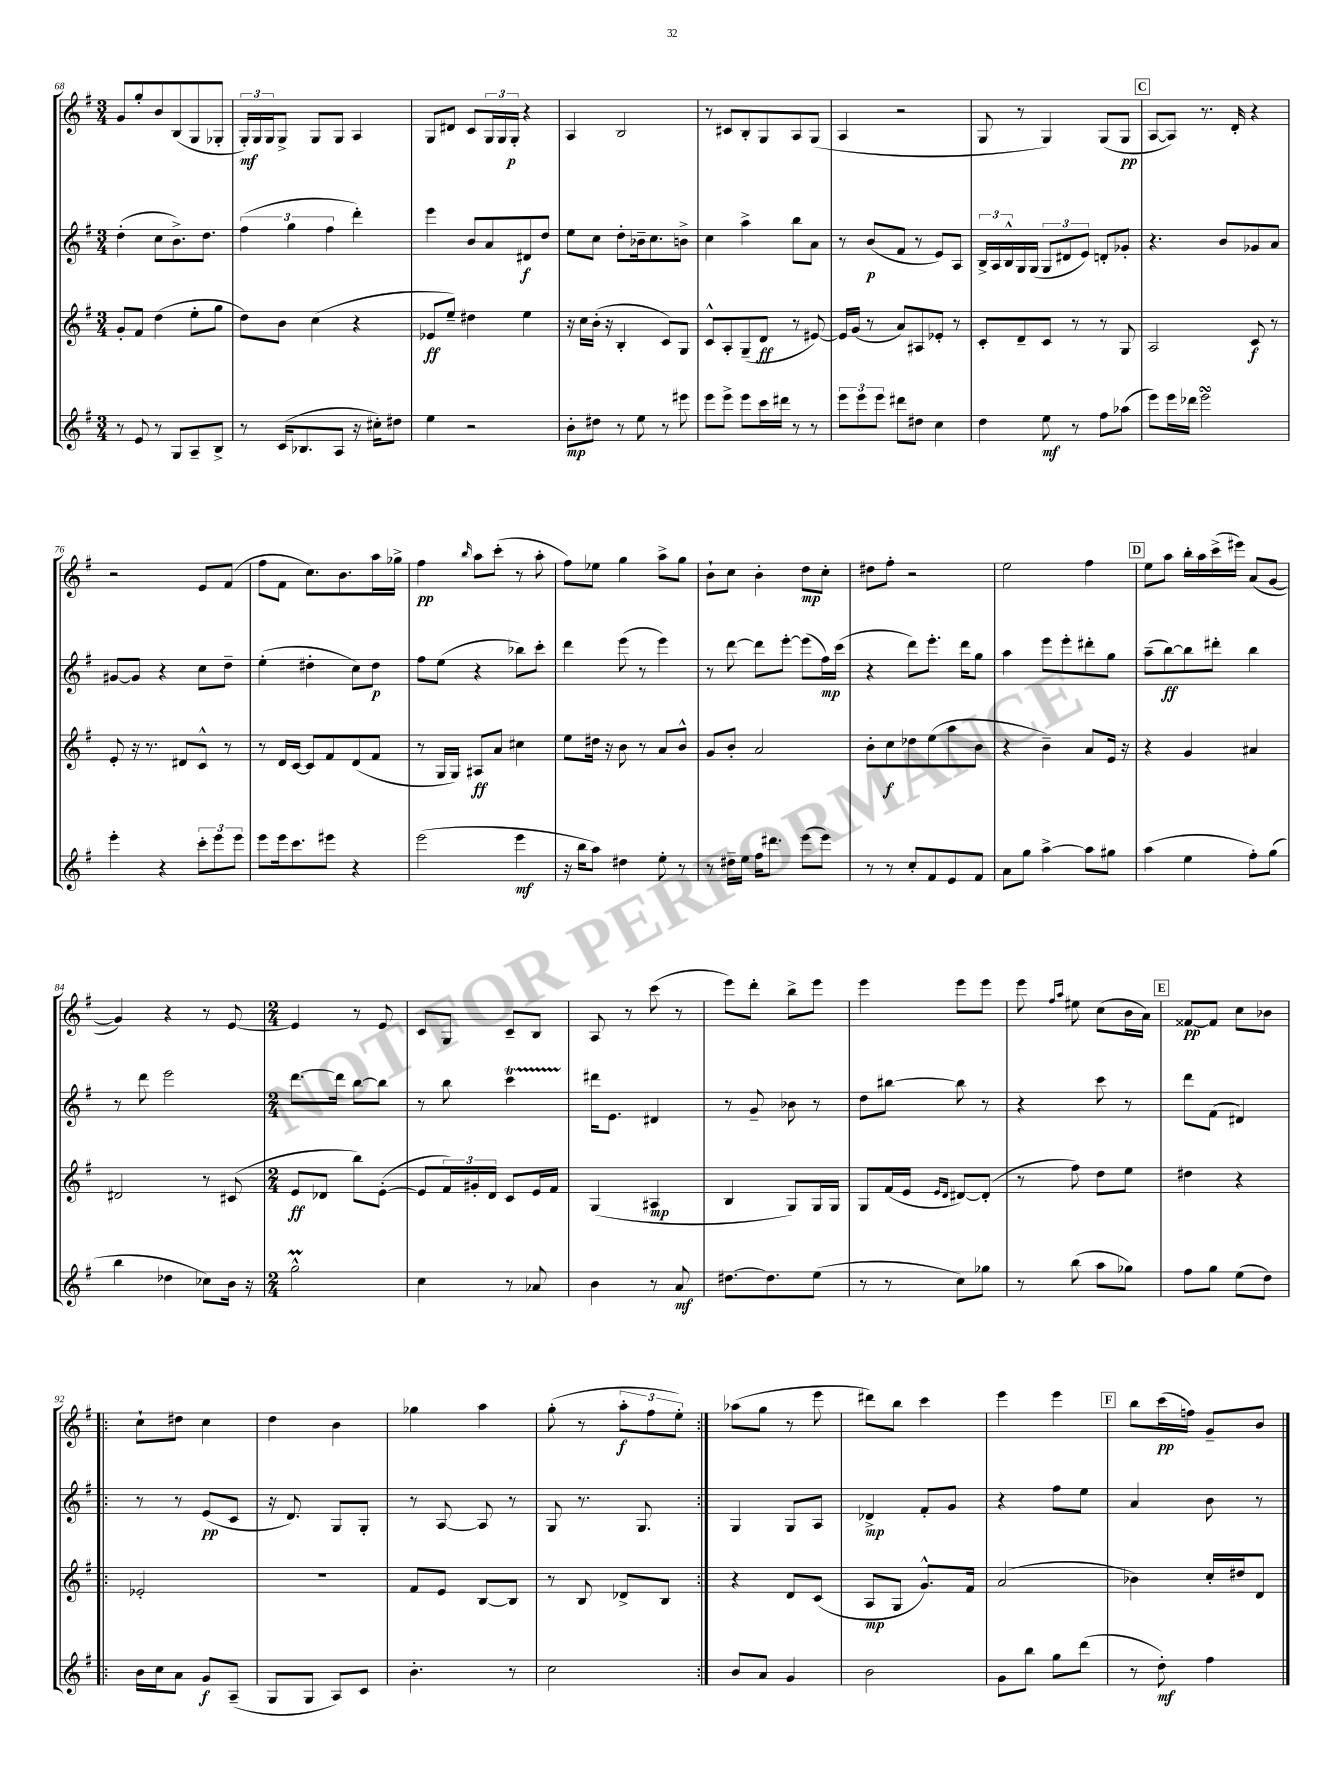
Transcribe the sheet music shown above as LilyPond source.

<<
\new StaffGroup <<
\new Staff = "s0" {
    \clef treble \key g \major \numericTimeSignature \time 3/4
    g'8 g''8-. b'8 b8( g8 ges8-. |
    \tuplet 3/2 { g16-.\mf) g16 g16 } g8-> g8 g8 a4 |
    g8 dis'8 c'8 \tuplet 3/2 { g16 g16 g16-.\p } r4 |
    a4 b2 |
    r8 cis'8 b8-. g8 a8 g8( |
    a4 r2 |
    g8 r8 g4) g8( g8\pp |
    \mark \markup { \box "C" } a8~ a8) r8. d'16-. r4 |
    r2 e'8 fis'8( |
    fis''8 fis'8 c''8.) b'8. a''16 ges''16-> |
    fis''4\pp \grace { b''16 } a''8 c'''8-.( r8 a''8-. |
    fis''8) ees''8 g''4 a''8-> g''8 |
    b'8-! c''8 b'4-. d''8\mp c''8-. |
    dis''8 fis''8-. r2 |
    e''2 fis''4 |
    \mark \markup { \box "D" } e''8 a''8 b''16-. a''16 c'''16->( eis'''16) a'8( g'8~ |
    g'4) r4 r8 e'8~ |
    \numericTimeSignature \time 2/4 e'4 r8 e'8 |
    c'8 g8 c'8-- b8 |
    a8 r8 c'''8( r8 |
    e'''8) d'''8-. b''8-> e'''8 |
    e'''4 e'''8 e'''8 |
    e'''8 \grace { fis''16 a''16 } eis''8 c''8( b'16 a'16) |
    \mark \markup { \box "E" } fisis'8~\pp fisis'8 c''8 bes'8 |
    \repeat volta 2 { c''8-! dis''8 c''4 |
    d''4 b'4 |
    ges''4 a''4 |
    g''8-.( r8 \tuplet 3/2 { a''8-.\f fis''8 e''8-.) } | }
    aes''8( g''8 r8 e'''8 |
    dis'''8) b''8 c'''4 |
    e'''4 e'''4 |
    \mark \markup { \box "F" } b''8 c'''16\pp( f''16) g'8-- b'8 \bar "|." |
}
\new Staff = "s1" {
    \clef treble \key g \major \numericTimeSignature \time 3/4
    d''4-.( c''8 b'8.->) d''8. |
    \tuplet 3/2 { fis''4( g''4 fis''4 } d'''4-.) |
    e'''4 b'8 a'8 dis'8\f d''8 |
    e''8 c''8 d''8-. bes'16-- c''8. b'8-> |
    c''4 a''4-> b''8 a'8 |
    r8 b'8\p( fis'8 r8 e'8) a8 |
    \tuplet 3/2 { b16-> a16 b16-^ } g16 g16( \tuplet 3/2 { g8 dis'8 e'8) } d'8-. ges'8-. |
    \mark \markup { \box "C" } r4. b'8 ges'8 a'8 |
    gis'8~ gis'8 r4 c''8 d''8-- |
    e''4-.( dis''4-. c''8) dis''8\p |
    fis''8 e''8( r4 bes''8) c'''8-. |
    d'''4 e'''8( r8 e'''4) |
    r8 d'''8~ d'''8 e'''8~-. e'''8( fis''16\mp) c'''16( |
    r4 d'''8) e'''8.-. d'''16 g''8 |
    a''4 e'''8 e'''8-. dis'''8-. g''8 |
    \mark \markup { \box "D" } a''8--( b''8~\ff) b''8 dis'''8-. b''4 |
    r8 d'''8 e'''2 |
    \numericTimeSignature \time 2/4 d'''8.~ d'''16 b''8~ b''8 |
    r8 b''8 c'''4\startTrillSpan |
    dis'''16\stopTrillSpan e'8. dis'4 |
    r8 g'8-- bes'8 r8 |
    d''8 bis''8~ bis''8 r8 |
    r4 c'''8 r8 |
    \mark \markup { \box "E" } d'''8 fis'8( dis'4) |
    \repeat volta 2 { r8 r8 e'8\pp( c'8 |
    r16 d'8.) g8 g8-. |
    r8 a8~ a8 r8 |
    g8 r8. g8. | }
    g4 g8 a8 |
    des'4->\mp fis'8-. g'8 |
    r4 fis''8 e''8 |
    \mark \markup { \box "F" } a'4 b'8 r8 \bar "|." |
}
\new Staff = "s2" {
    \clef treble \key g \major \numericTimeSignature \time 3/4
    g'8-. fis'8 d''4( e''8-. g''8 |
    d''8) b'8 c''4( r4 |
    ees'8\ff e''8--) dis''4 e''4 |
    r16 c''16 b'16-.( r16 b4-. c'8) g8 |
    c'8-^ a8-. g8--( d'8\ff r8 eis'8~) |
    eis'16 g'16( r8 a'8) ais8 ees'8-. r8 |
    c'8-. d'8-- c'8 r8 r8 g8 |
    \mark \markup { \box "C" } a2 c'8\f r8 |
    e'8-. r16 r8. dis'8 c'8-^ r8 |
    r8 d'16 c'16~ c'8 fis'8 d'8( fis'8 |
    r8 g16 g16) ais8\ff a'8 cis''4 |
    e''8 dis''16 r16 b'8 r8 a'8 b'8-^ |
    g'8 b'8-. a'2 |
    b'8-. c''8\f des''8 e''8( a''8 b'8 |
    r4 b'4--) a'8 e'16 r16 |
    \mark \markup { \box "D" } r4 g'4 ais'4 |
    dis'2 r8 cis'8( |
    \numericTimeSignature \time 2/4 e'8\ff des'8 b''8) e'8~-.( |
    e'8 \tuplet 3/2 { fis'16) gis'16-. d'16 } c'8 e'16 fis'16 |
    g4( ais4\mp |
    b4 g8) g16 g16 |
    g8 fis'16( e'16 \grace { e'16 d'16 } dis'8~) dis'8-.( |
    r8 fis''8) d''8 e''8 |
    \mark \markup { \box "E" } dis''4 r4 |
    \repeat volta 2 { ees'2-. |
    r2 |
    fis'8 e'8 b8~ b8 |
    r8 b8 des'8-> b8 | }
    r4 d'8 c'8( |
    a8\mp g8 g'8.-^) fis'16 |
    a'2( |
    \mark \markup { \box "F" } bes'4) c''16-. dis''16 d'8 \bar "|." |
}
\new Staff = "s3" {
    \clef treble \key g \major \numericTimeSignature \time 3/4
    r8 e'8 r8 g8 a8-- b8-> |
    r8 c'16( bes8. a8 r16 cis''16-.) dis''8 |
    e''4 r2 |
    b'8-.\mp dis''8 r8 e''8 r8 eis'''8 |
    e'''8 e'''8-> e'''8 c'''16 dis'''16 r8 r8 |
    \tuplet 3/2 { e'''8 e'''8 e'''8 } dis'''8 dis''8 c''4 |
    d''4 e''8\mf r8 fis''8 aes''8( |
    \mark \markup { \box "C" } e'''8) e'''16 des'''16 e'''2\turn |
    e'''4-. r4 \tuplet 3/2 { c'''8-. e'''8 e'''8 } |
    e'''8 e'''16 c'''8. eis'''8 r4 |
    e'''2( e'''4\mf |
    r16 b''16 a''8) dis''4 e''8-. r8 |
    r8 dis''16-- e''16 fis''16 dis'''8. e'''8( e'''8) |
    r8 r8 c''8-. fis'8 e'8 fis'8 |
    a'8 g''8 a''4~-> a''8 gis''8 |
    \mark \markup { \box "D" } a''4( e''4 fis''8-.) g''8( |
    b''4 des''4 ces''8) b'16 r16 |
    \numericTimeSignature \time 2/4 g''2-^\prall |
    c''4 r8 aes'8 |
    b'4 r8 a'8\mf |
    dis''8.~ dis''8. e''8( |
    r8 r8 c''8) ges''8 |
    r8 b''8( a''8 ges''8) |
    \mark \markup { \box "E" } fis''8 g''8 e''8( d''8) |
    \repeat volta 2 { b'16 c''16 a'8 g'8\f a8--( |
    g8 g8 a8) c'8 |
    b'4.-. r8 |
    c''2 | }
    b'8 a'8 g'4 |
    b'2 |
    g'8 b''8 g''8 d'''8( |
    \mark \markup { \box "F" } r8 d''8-.\mf) fis''4 \bar "|." |
}
>>
>>
\layout { \context { \Score currentBarNumber = #68 } }
